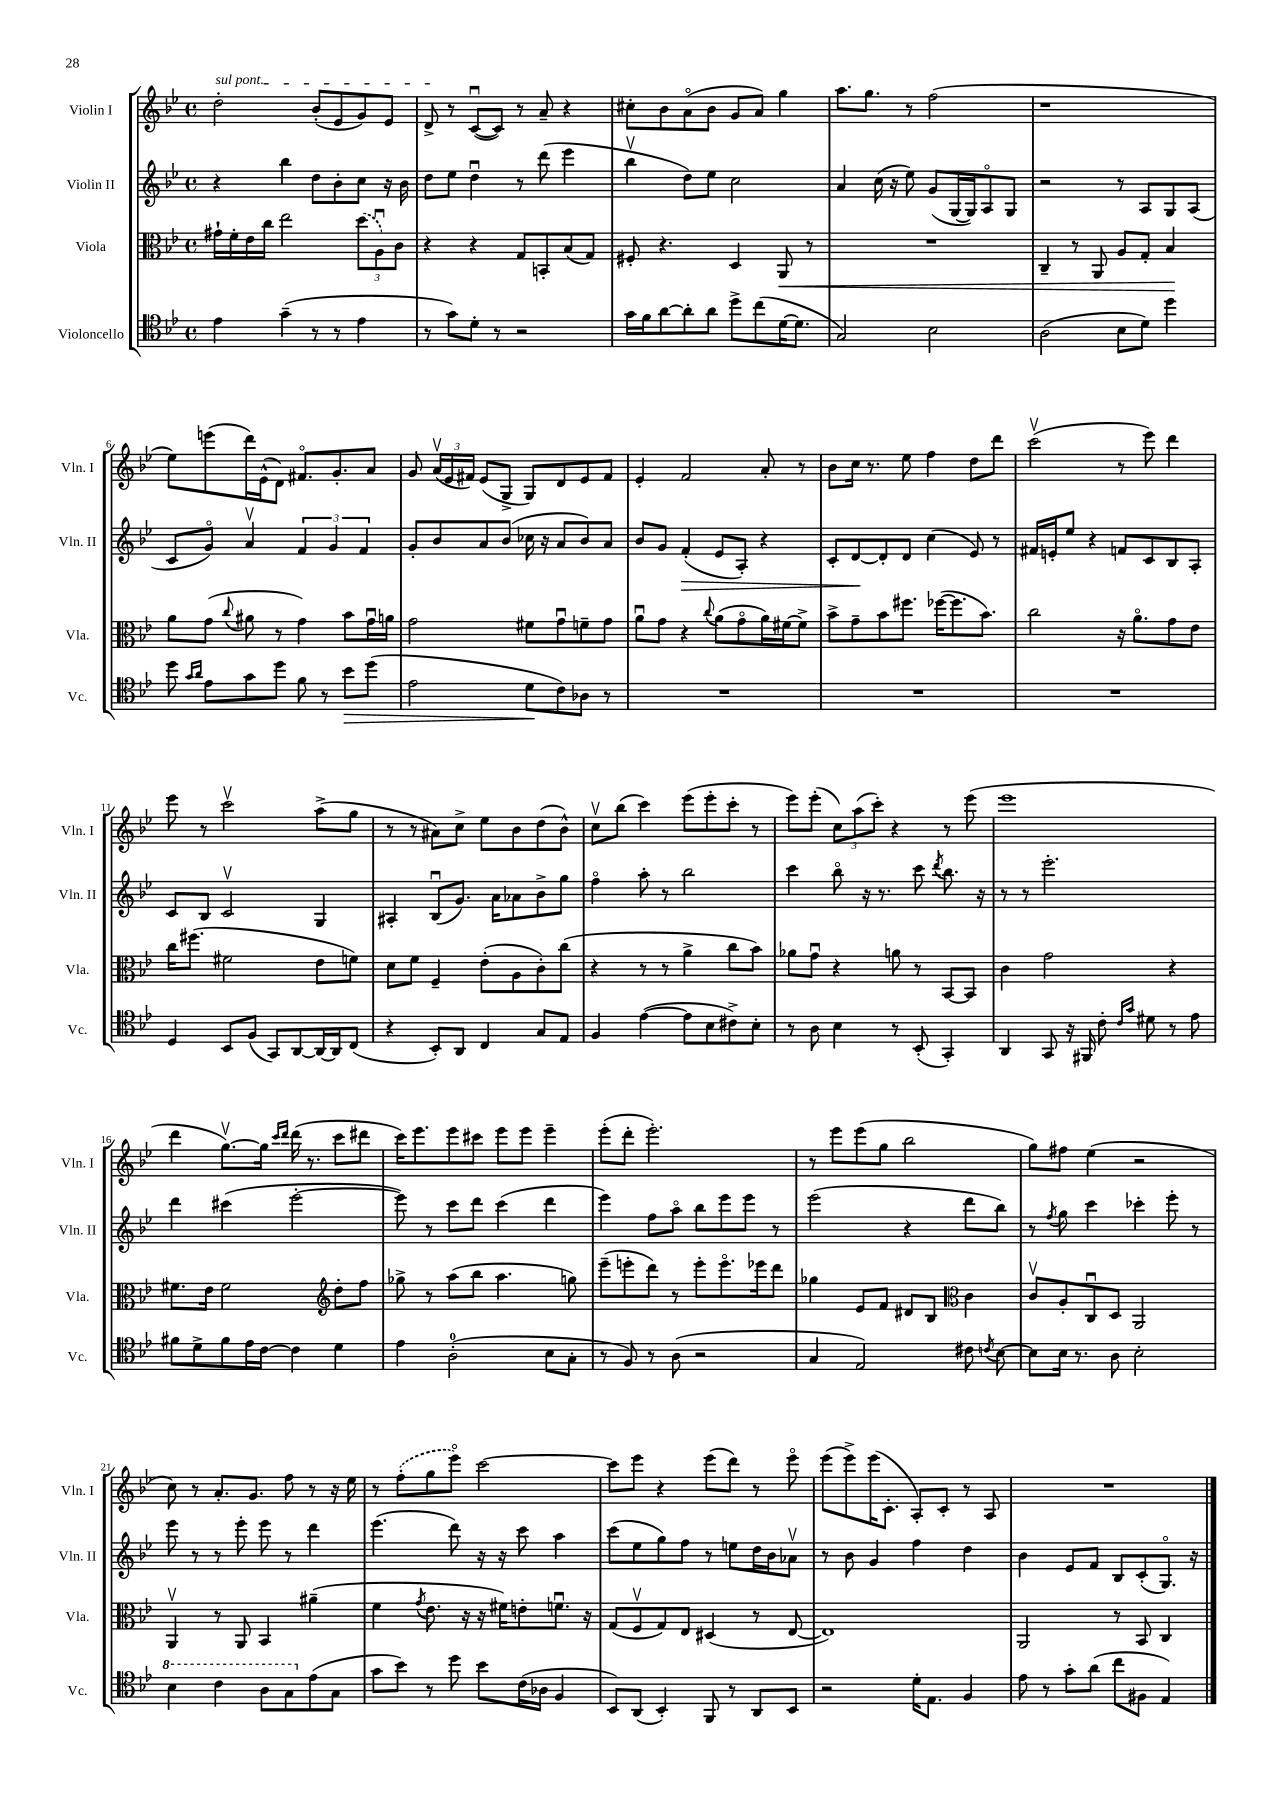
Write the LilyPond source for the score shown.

<<
\new StaffGroup <<
\new Staff = "s0" \with { instrumentName = "Violin I" shortInstrumentName = "Vln. I" } {
    \clef treble \key bes \major \defaultTimeSignature \time 4/4
    \autoBeamOff \once \override TextSpanner.bound-details.left.text = \markup { \italic "sul pont." } d''2-.\startTextSpan bes'8[-.( ees'8 g'8) ees'8] |
    d'8->\stopTextSpan r8 c'8[~\downbow( c'8]) r8 a'8-- r4 |
    cis''8[-. bes'8 a'8\flageolet( bes'8] g'8[ a'8]) g''4 |
    a''8.[ g''8.] r8 f''2( |
    r1 |
    ees''8[) e'''8( d'''16) ees'16-^( d'8]) fis'8.[\flageolet g'8.-. a'8] |
    g'8 \tuplet 3/2 { a'16[\upbow( ees'16 fis'16]) } ees'8[( g8]-> g8[) d'8 ees'8 fis'8] |
    ees'4-. f'2 a'8-. r8 |
    bes'8[ c''16] r8. ees''8 f''4 d''8[ d'''8] |
    c'''2\upbow( r8 ees'''8) d'''4 |
    ees'''8 r8 c'''2\upbow a''8[->( g''8] |
    r8 r8 ais'8[) c''8]-> ees''8[ bes'8 d''8( bes'8]-^) |
    c''8[\upbow bes''8]( c'''4) ees'''8[( ees'''8-. c'''8]-. r8 |
    ees'''8[) ees'''8]-.( \tuplet 3/2 { c''8[) a''8( c'''8]-.) } r4 r8 ees'''8( |
    ees'''1 |
    d'''4 g''8.[~\upbow) g''16] \grace { c'''16[ d'''16] } d'''16( r8. c'''8[ dis'''8] |
    c'''16[) ees'''8. ees'''8 cis'''8] ees'''8[ ees'''8] ees'''4-- |
    ees'''8[-.( d'''8]-. ees'''2.-.) |
    r8 ees'''8[ ees'''8( g''8] bes''2 |
    g''8[) fis''8] ees''4( r2 |
    c''8) r8 a'8.[-. g'8.] f''8 r8 r16 ees''16 |
    r8 \once \slurDashed f''8[-.( g''8 ees'''8]\flageolet) c'''2~ |
    c'''8[ ees'''8] r4 ees'''8[( d'''8]) r8 ees'''8\flageolet |
    ees'''8[( ees'''8->) ees'''16( c'8.]-. a8[-.) c'8]-. r8 a8 |
    R1 \bar "|." |
}
\new Staff = "s1" \with { instrumentName = "Violin II" shortInstrumentName = "Vln. II" } {
    \clef treble \key bes \major \defaultTimeSignature \time 4/4
    \autoBeamOff r4 bes''4 d''8[ bes'8-. c''8] r16 bes'16 |
    d''8[ ees''8] d''4\downbow r8 d'''8( ees'''4 |
    bes''4\upbow d''8[) ees''8] c''2 |
    a'4 c''16( r16 ees''8) g'8[( g16~ g16) a8\flageolet g8] |
    r2 r8 a8[ g8 a8]( |
    c'8[ g'8]\flageolet) a'4\upbow \tuplet 3/2 { f'4 g'4 f'4 } |
    g'8[-. bes'8 a'8 bes'8]( ces''16 r16 a'8[ bes'8) a'8] |
    bes'8[ g'8] f'4-.\>( ees'8[ a8]-.) r4 |
    c'8[-. d'8~\! d'8-. d'8] c''4( ees'8) r8 |
    fis'16[ e'16-. ees''8] r4 f'8[ c'8 bes8 a8]-. |
    c'8[ bes8] c'2\upbow g4 |
    ais4-. bes8[\downbow( g'8.]) a'16[ aes'8 bes'8-> g''8] |
    f''4\flageolet a''8-. r8 bes''2 |
    c'''4 bes''8\flageolet r16 r8. c'''8 \acciaccatura { d'''8 } bes''8. r16 |
    r8 r8 ees'''2.-. |
    d'''4 cis'''4( ees'''2~-. |
    ees'''8) r8 c'''8[ d'''8] c'''4( d'''4 |
    ees'''4) f''8[ a''8]\flageolet bes''8[ ees'''8 ees'''8] r8 |
    ees'''2( r4 d'''8[ bes''8]) |
    r8 \acciaccatura { f''8 } g''8 c'''4 ces'''4-. ees'''8-. r8 |
    ees'''8 r8 r8 ees'''8-. ees'''8 r8 d'''4 |
    ees'''4.( d'''8) r16 r16 c'''8 a''4 |
    c'''8[( ees''8 g''8) f''8] r8 e''8[ d''16 bes'16 aes'8]\upbow |
    r8 bes'8 g'4 f''4 d''4 |
    bes'4 ees'8[ f'8] bes8[ c'8-.( g8.]\flageolet) r16 \bar "|." |
}
\new Staff = "s2" \with { instrumentName = "Viola" shortInstrumentName = "Vla." } {
    \clef alto \key bes \major \defaultTimeSignature \time 4/4
    \autoBeamOff gis'16[-! f'16-. ees'16 c''16] ees''2 \tuplet 3/2 { \once \slurDashed d''8[( a8\downbow) c'8] } |
    r4 r4 g8[ b,8-. bes8( g8]) |
    fis8-. r4. d4 a,8\< r8 |
    R1 |
    c4-- r8 a,8 a8[ g8]-. bes4\! |
    a'8[ g'8]( \appoggiatura { c''8 } ais'8 r8 g'4) bes'8[ g'16\downbow a'16] |
    g'2 fis'8[ g'8\downbow f'8-- g'8] |
    a'8[\downbow g'8] r4 \appoggiatura { c''8 } a'8[( g'8\flageolet a'16) fis'16~ fis'8]-> |
    bes'8[-> g'8-- bes'8 fis''8.] fes''16[~( fes''8. bes'8.]) |
    c''2 r16 a'8.[\flageolet g'8 ees'8] |
    c''16[ fis''8.]( fis'2 ees'8[ f'8]) |
    d'8[ f'8] f4-- ees'8[-.( a8 c'8-.) c''8]( |
    r4 r8 r8 a'4-> c''8[ bes'8]) |
    aes'8[ g'8]\downbow r4 a'8 r8 bes,8[~ bes,8] |
    c'4 g'2 r4 |
    fis'8.[ ees'16] fis'2 \clef treble d''8[-. f''8] |
    ges''8-> r8 a''8[( bes''8] a''4. g''8) |
    ees'''8[--( e'''8-. d'''8]) r8 e'''8[-. e'''8.\flageolet ees'''16 d'''8] |
    ges''4 ees'8[ f'8] dis'8[ bes8] \clef alto c'4 |
    c'8[\upbow a8-. c8\downbow d8] a,2 |
    a,4\upbow r8 a,8 bes,4 ais'4--( |
    f'4 \acciaccatura { g'8 } ees'8. r16 r16 fis'16[) e'8-. f'8.]\downbow r16 |
    g8[( f8\upbow g8) ees8] dis4( r8 ees8~ |
    ees1) |
    a,2 r8 bes,8 c4 \bar "|." |
}
\new Staff = "s3" \with { instrumentName = "Violoncello" shortInstrumentName = "Vc." } {
    \clef tenor \key bes \major \defaultTimeSignature \time 4/4
    \autoBeamOff ees'4 g'4--( r8 r8 ees'4 |
    r8 g'8[) d'8]-. r8 r2 |
    g'16[ f'16 a'8~ a'8-. a'8] d''8[-> c''8( d'16~ d'8.] |
    g2) bes2 |
    a2( bes8[ d'8]) d''4 |
    d''8 \grace { g'16[ a'16] } ees'8[ g'8 d''8] f'8 r8 bes'8[\> d''8]( |
    ees'2 d'8[\! c'8) aes8] r8 |
    R1 |
    R1 |
    R1 |
    d4 bes,8[ f8]( g,8[) a,8~ a,16~ a,16 c8]( |
    r4 bes,8[-.) a,8] c4 g8[ ees8] |
    f4 ees'4~( ees'8[ bes8 cis'8->) bes8]-. |
    r8 a8 bes4 r8 bes,8-.( g,4-.) |
    a,4 g,8 r16 fis,16 c'8-. \grace { c'16[ g'16] } dis'8 r8 ees'8 |
    fis'8[ d'8-> fis'8 ees'16 c'16]~ c'4 d'4 |
    ees'4 a2-0-.( bes8[ g8]-. |
    r8 f8) r8 a8( r2 |
    g4 ees2) cis'8 \acciaccatura { c'8 } bes8~ |
    bes8[ bes16] r8. a8 bes2-. |
    \ottava #1 bes'4 c''4 a'8[ g'8 \ottava #0 ees'8( g8] |
    g'8[ bes'8]) r8 d''8 bes'8[ c'16( aes16] f4 |
    bes,8[) a,8]( bes,4-.) f,8 r8 a,8[ bes,8] |
    r2 d'16[-. ees8.] f4 |
    ees'8 r8 g'8[-. a'8]( c''8[ fis8] ees4) \bar "|." |
}
>>
>>
